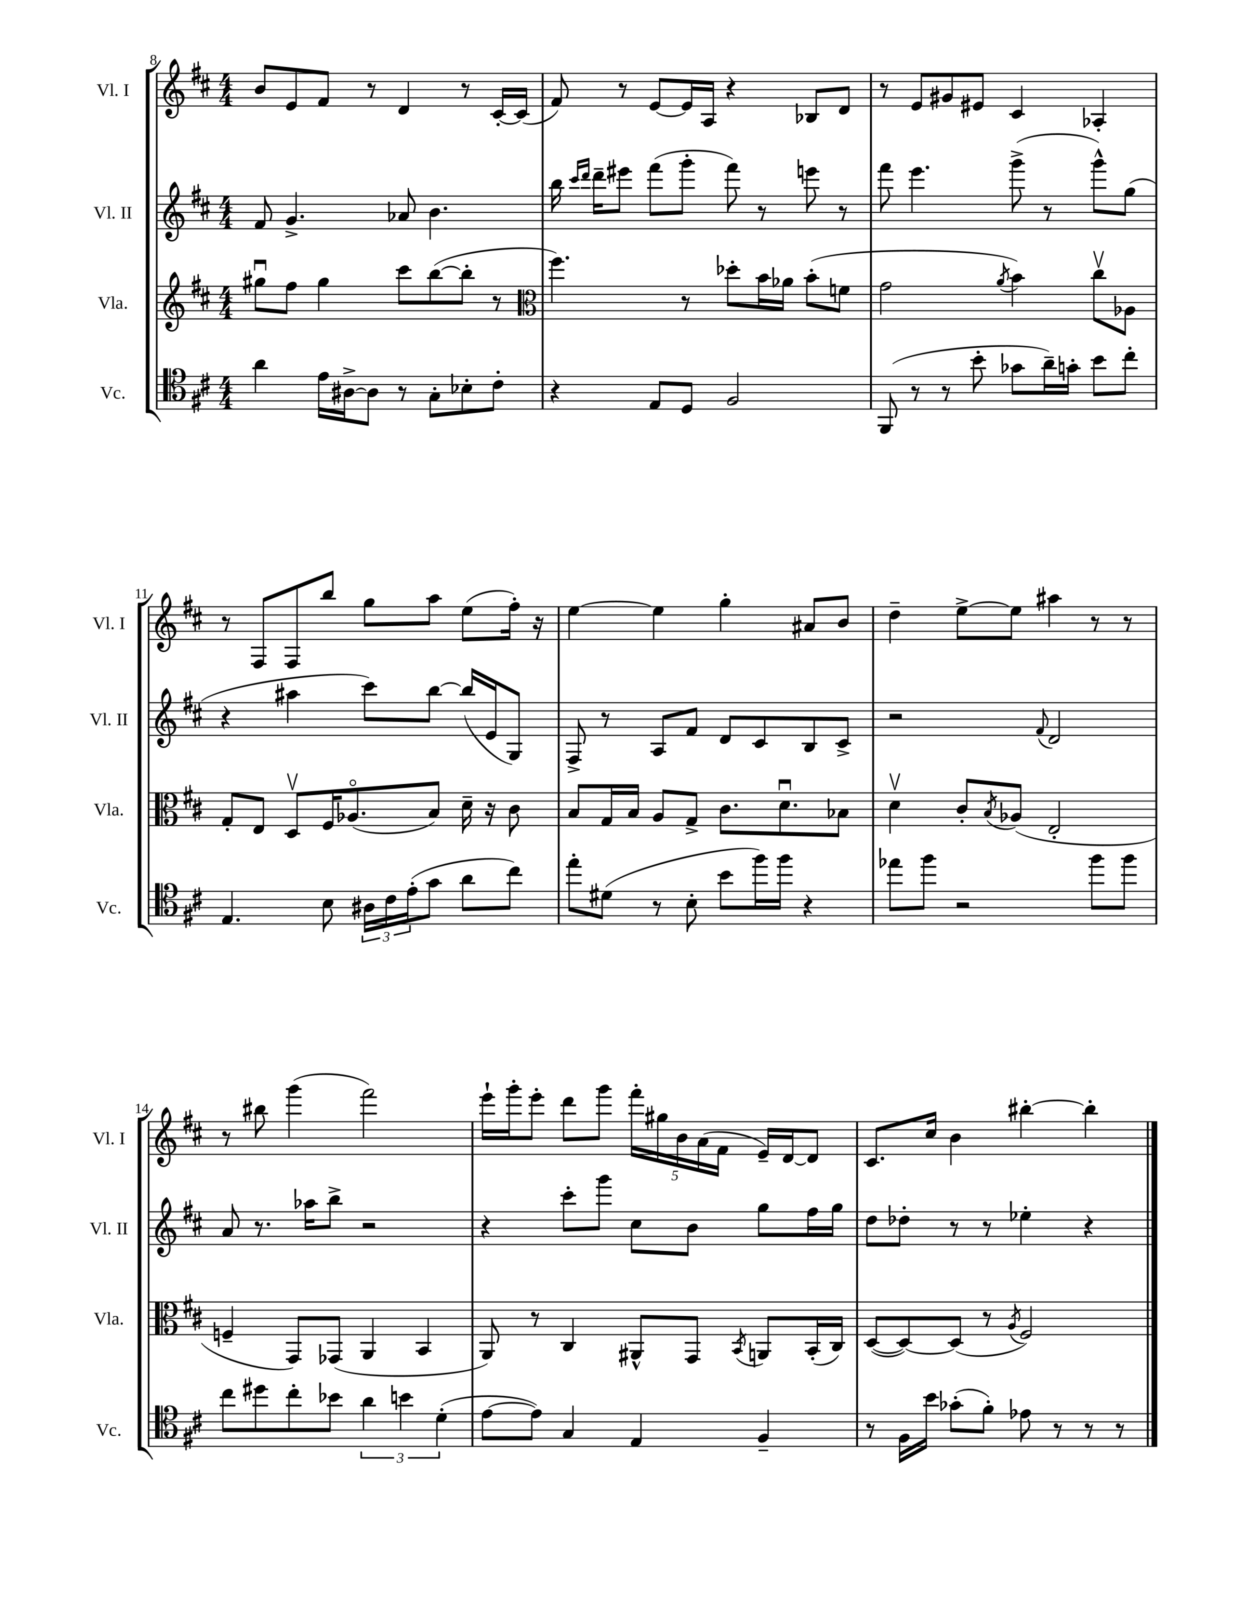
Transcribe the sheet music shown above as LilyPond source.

<<
\new StaffGroup <<
\new Staff = "s0" \with { instrumentName = "Vl. I" shortInstrumentName = "Vl. I" } {
    \clef treble \key d \major \numericTimeSignature \time 4/4
    b'8 e'8 fis'8 r8 d'4 r8 cis'16~-. cis'16( |
    fis'8) r8 e'8~ e'16 a16 r4 bes8 d'8 |
    r8 e'8 gis'8 eis'8 cis'4 aes4-. |
    r8 fis8 fis8 b''8 g''8 a''8 e''8( fis''16-.) r16 |
    e''4~ e''4 g''4-. ais'8 b'8 |
    d''4-- e''8~-> e''8 ais''4 r8 r8 |
    r8 bis''8 g'''4( fis'''2) |
    e'''16-! g'''16-. e'''8-. d'''8 g'''8 \tuplet 5/4 { fis'''16-. gis''16 b'16 a'16( fis'16 } e'16--) d'16~ d'8 |
    cis'8. cis''16 b'4 bis''4~-. bis''4-. \bar "|." |
}
\new Staff = "s1" \with { instrumentName = "Vl. II" shortInstrumentName = "Vl. II" } {
    \clef treble \key d \major \numericTimeSignature \time 4/4
    fis'8 g'4.-> aes'8 b'4. |
    b''16 \grace { cis'''16 d'''16 } d'''16-- eis'''8 fis'''8( g'''8-. fis'''8) r8 e'''8 r8 |
    fis'''8 e'''4. g'''8->( r8 g'''8-^) g''8( |
    r4 ais''4 cis'''8) b''8~ b''16( e'16 g8) |
    fis8-> r8 a8 fis'8 d'8 cis'8 b8 cis'8-> |
    r2 \appoggiatura { fis'8 } d'2 |
    a'8 r8. aes''16 b''8-> r2 |
    r4 cis'''8-. g'''8 cis''8 b'8 g''8 fis''16 g''16 |
    d''8 des''8-. r8 r8 ees''4-. r4 \bar "|." |
}
\new Staff = "s2" \with { instrumentName = "Vla." shortInstrumentName = "Vla." } {
    \clef treble \key d \major \numericTimeSignature \time 4/4
    gis''8\downbow fis''8 gis''4 cis'''8 b''8~( b''8-. r8 |
    \clef alto fis''4.) r8 des''8-. b'16 aes'16 b'8-.( f'8 |
    g'2 \acciaccatura { a'8 } b'4) cis''8\upbow aes8 |
    g8-. e8 d8\upbow fis16 aes8.\flageolet( b8) d'16-- r16 cis'8 |
    b8 g16 b16 a8 g8-> cis'8. d'8.\downbow bes8 |
    d'4\upbow cis'8-. \acciaccatura { b8 } aes8( e2-. |
    f4-- g,8) ges,8( a,4 b,4 |
    a,8) r8 cis4 ais,8-^ g,8 \acciaccatura { b,8 } a,8 b,16-.( cis16) |
    d8~( d8~) d8( r8 \acciaccatura { a8 } fis2) \bar "|." |
}
\new Staff = "s3" \with { instrumentName = "Vc." shortInstrumentName = "Vc." } {
    \clef tenor \key d \major \numericTimeSignature \time 4/4
    a'4 e'16 ais16~-> ais8 r8 g8-. bes8-. cis'8-. |
    r4 e8 d8 fis2 |
    fis,8( r8 r8 b'8-. ges'8 a'16--) g'16-. b'8 cis''8-. |
    e4. b8 \tuplet 3/2 { ais16 cis'16 e'16-.( } g'8 a'8 cis''8) |
    e''8-. dis'8( r8 b8-. b'8 fis''16) fis''16 r4 |
    ees''8 fis''8 r2 fis''8 fis''8 |
    cis''8 dis''8 cis''8-. bes'8 \tuplet 3/2 { a'4 b'4 d'4-.( } |
    e'8~ e'8) g4 e4 fis4-- |
    r8 fis16 b'16 ges'8-.( fis'8-.) ees'8 r8 r8 r8 \bar "|." |
}
>>
>>
\layout { \context { \Score currentBarNumber = #8 } }
